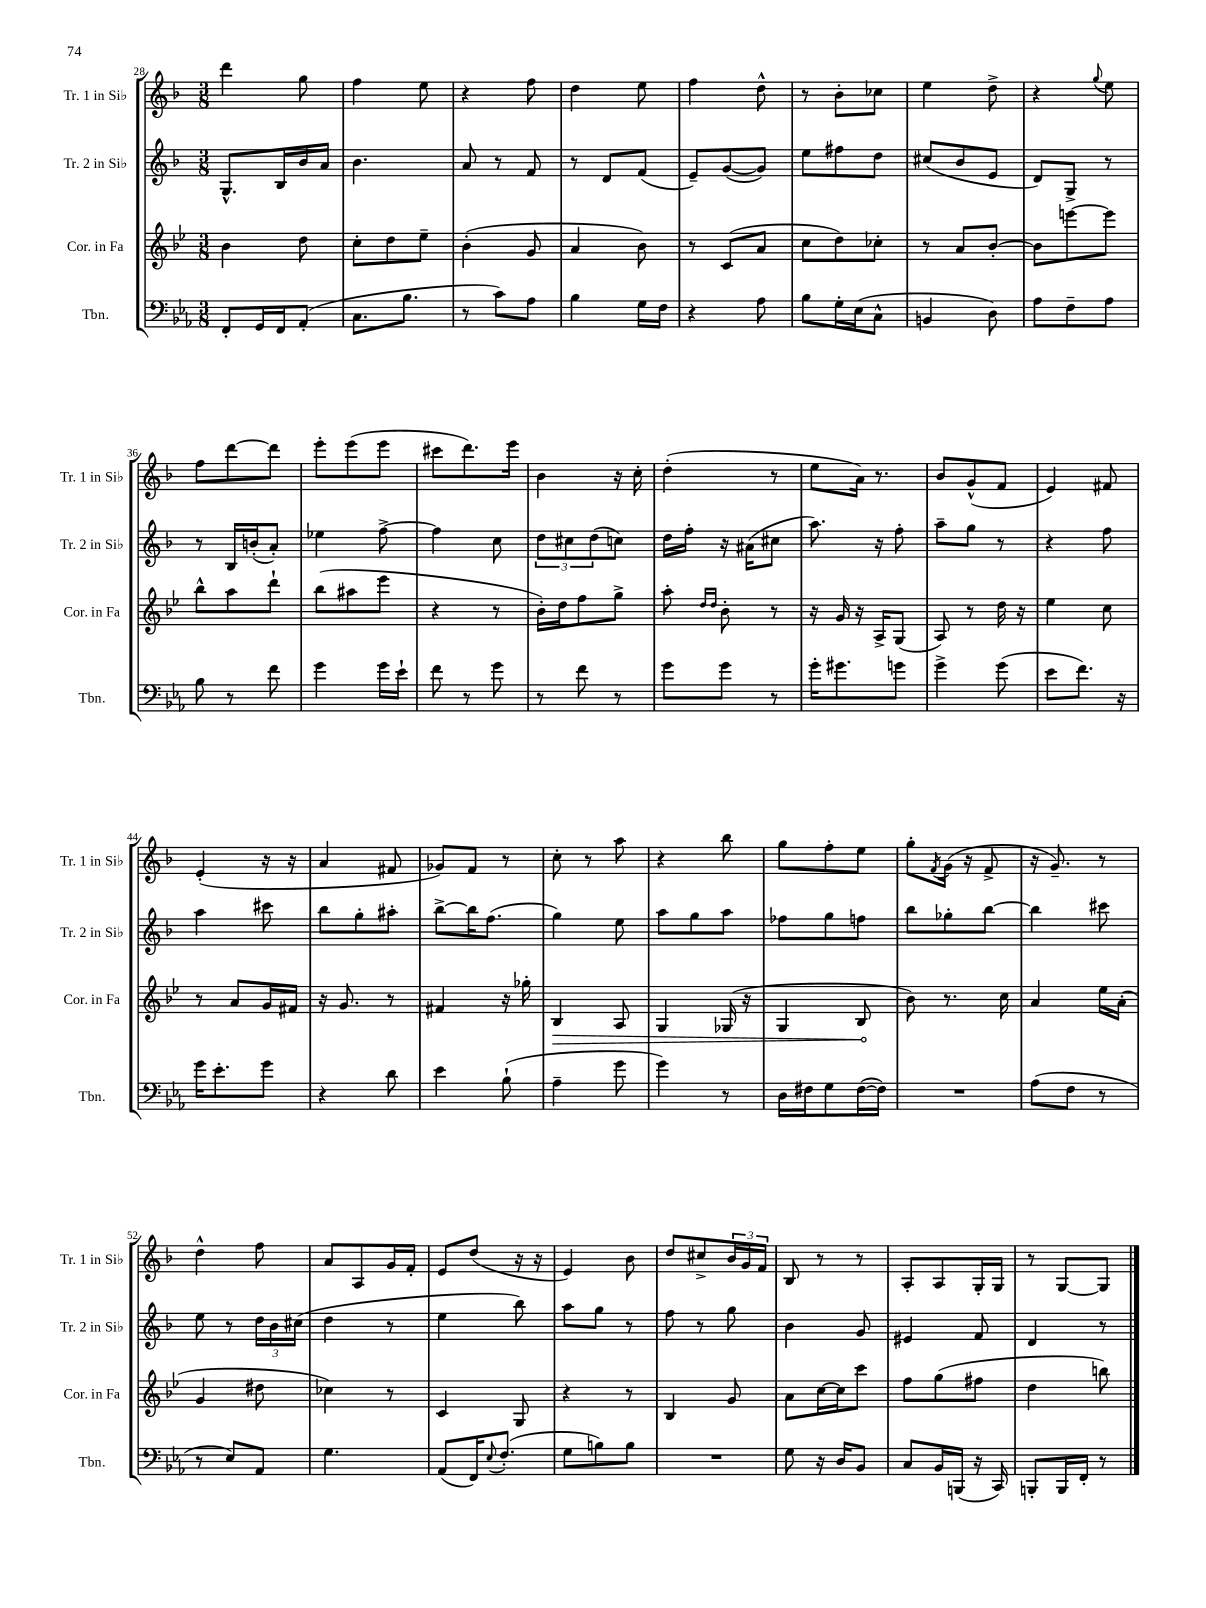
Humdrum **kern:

**kern	**kern	**kern	**kern
*staff4	*staff3	*staff2	*staff1
*clefF4	*clefG2	*clefG2	*clefG2
*k[b-e-a-]	*k[b-e-]	*k[b-]	*k[b-]
*M3/8	*M3/8	*M3/8	*M3/8
8FF'	4b-	8.G^^	4ddd
16GG	.	.	.
16FF	.	16B-	.
(8AA-'	8dd	16b-	8gg
.	.	16a	.
=	=	=	=
8.C	8cc'	4.b-	4ff
.	8dd	.	.
8.B-	.	.	.
.	8ee-~	.	8ee
=	=	=	=
8r	(4b-'	8a	4r
8c)	.	8r	.
8A-	8g	8f	8ff
=	=	=	=
4B-	4a	8r	4dd
.	.	8d	.
16G	8b-)	(8f	8ee
16F	.	.	.
=	=	=	=
4r	8r	8e~)	4ff
.	(8c	([8g	.
8A-	8a	8g])	8dd^^
=	=	=	=
8B-	8cc	8ee	8r
16G'	8dd)	8ff#	8b-'
(16E-	.	.	.
8C^^	8cc-'	8dd	8cc-
=	=	=	=
4BB	8r	(8cc#	4ee
.	8a	8b-	.
8D)	[8b-'	8e	8dd^
=	=	=	=
8A-	8b-]	8d)	4r
8F~	[8eee	8G^	.
.	.	.	8qqgg
8A-	8eee]	8r	8ee
=	=	=	=
8B-	8bb-^^	8r	8ff
8r	8aa	16B-	[8ddd
.	.	(16b'	.
8f	8ddd`	8a')	8ddd]
=	=	=	=
4g	(8bb-	4ee-	8eee'
.	8aa#	.	(8eee
16g	8eee-	[8ff^	8eee
16e-`	.	.	.
=	=	=	=
8f	4r	4ff]	8ccc#
8r	.	.	8.ddd)
8g	8r	8cc	.
.	.	.	16eee
=	=	=	=
8r	16b-')	12dd	4b-
.	16dd	.	.
.	.	12cc#	.
8f	8ff	.	.
.	.	(12dd	.
8r	8gg^	8cc)	16r
.	.	.	16cc'
=	=	=	=
8g	8aa'	16dd	(4dd'
.	.	16ff'	.
.	16qqdd	.	.
.	16qqdd	.	.
8g	8b-'	16r	.
.	.	(16a#	.
8r	8r	8cc#	8r
=	=	=	=
16g'	16r	8.aa)	8ee
8.g#	16g	.	.
.	16r	.	16a)
.	16A^	16r	8.r
8g	(8G	8ff'	.
=	=	=	=
4g^	8A)	8aa~	8b-
.	8r	8gg	(8g^^
(8g	16dd	8r	8f
.	16r	.	.
=	=	=	=
8e-	4ee-	4r	4e)
8.f)	.	.	.
.	8cc	8ff	8f#
16r	.	.	.
=	=	=	=
16g	8r	4aa	(4e'
8.e-'	.	.	.
.	8a	.	.
8g	16g	8ccc#	16r
.	16f#	.	16r
=	=	=	=
4r	16r	8bb-	4a
.	8.g	.	.
.	.	8gg'	.
8d	8r	8aa#'	8f#
=	=	=	=
4e-	4f#	[8bb-^	8g-)
.	.	16bb-]	8f
.	.	(8.ff	.
(8B-`	16r	.	8r
.	16gg-'	.	.
=	=	=	=
4A-~	4B-	4gg)	8cc'
.	.	.	8r
8g	8A	8ee	8aa
=	=	=	=
4g)	4G	8aa	4r
.	.	8gg	.
8r	(16G-	8aa	8bb-
.	16r	.	.
=	=	=	=
16D	4G	8ff-	8gg
16F#	.	.	.
8G	.	8gg	8ff'
([16F#	8B-	8ff	8ee
16F#])	.	.	.
=	=	=	=
4.r	8b-)	8bb-	8gg'
.	.	.	8qf
.	8.r	8gg-'	(16g
.	.	.	16r
.	.	[8bb-	8f^
.	16cc	.	.
=	=	=	=
(8A-	4a	4bb-]	16r
.	.	.	8.g~)
8F	.	.	.
8r	16ee-	8ccc#	8r
.	(16a'	.	.
=	=	=	=
8r	4g	8ee	4dd^^
8E-)	.	8r	.
8AA-	8dd#	24dd	8ff
.	.	24b-	.
.	.	(24cc#	.
=	=	=	=
4.G	4cc-)	4dd	8a
.	.	.	8A
.	8r	8r	16g
.	.	.	16f'
=	=	=	=
(8AA-	4c	4ee	8e
16FF)	.	.	(8dd
8qqE-	.	.	.
(8.F'	.	.	.
.	8G	8bb-)	16r
.	.	.	16r
=	=	=	=
8G	4r	8aa	4e)
8B)	.	8gg	.
8B	8r	8r	8b-
=	=	=	=
4.r	4B-	8ff	8dd
.	.	8r	8cc#^
.	8g	8gg	24b-
.	.	.	24g
.	.	.	24f
=	=	=	=
8G	8a	4b-	8B-
16r	[16cc	.	8r
16D	16cc]	.	.
8BB-	8ccc	8g	8r
=	=	=	=
8C	8ff	4e#	8A'
16BB-	(8gg	.	8A
(16BBB	.	.	.
16r	8ff#	8f	16G'
16CC)	.	.	16G
=	=	=	=
8BBB'	4dd	4d	8r
16BBB	.	.	[8G
16FF'	.	.	.
8r	8bb)	8r	8G]
==	==	==	==
*-	*-	*-	*-
